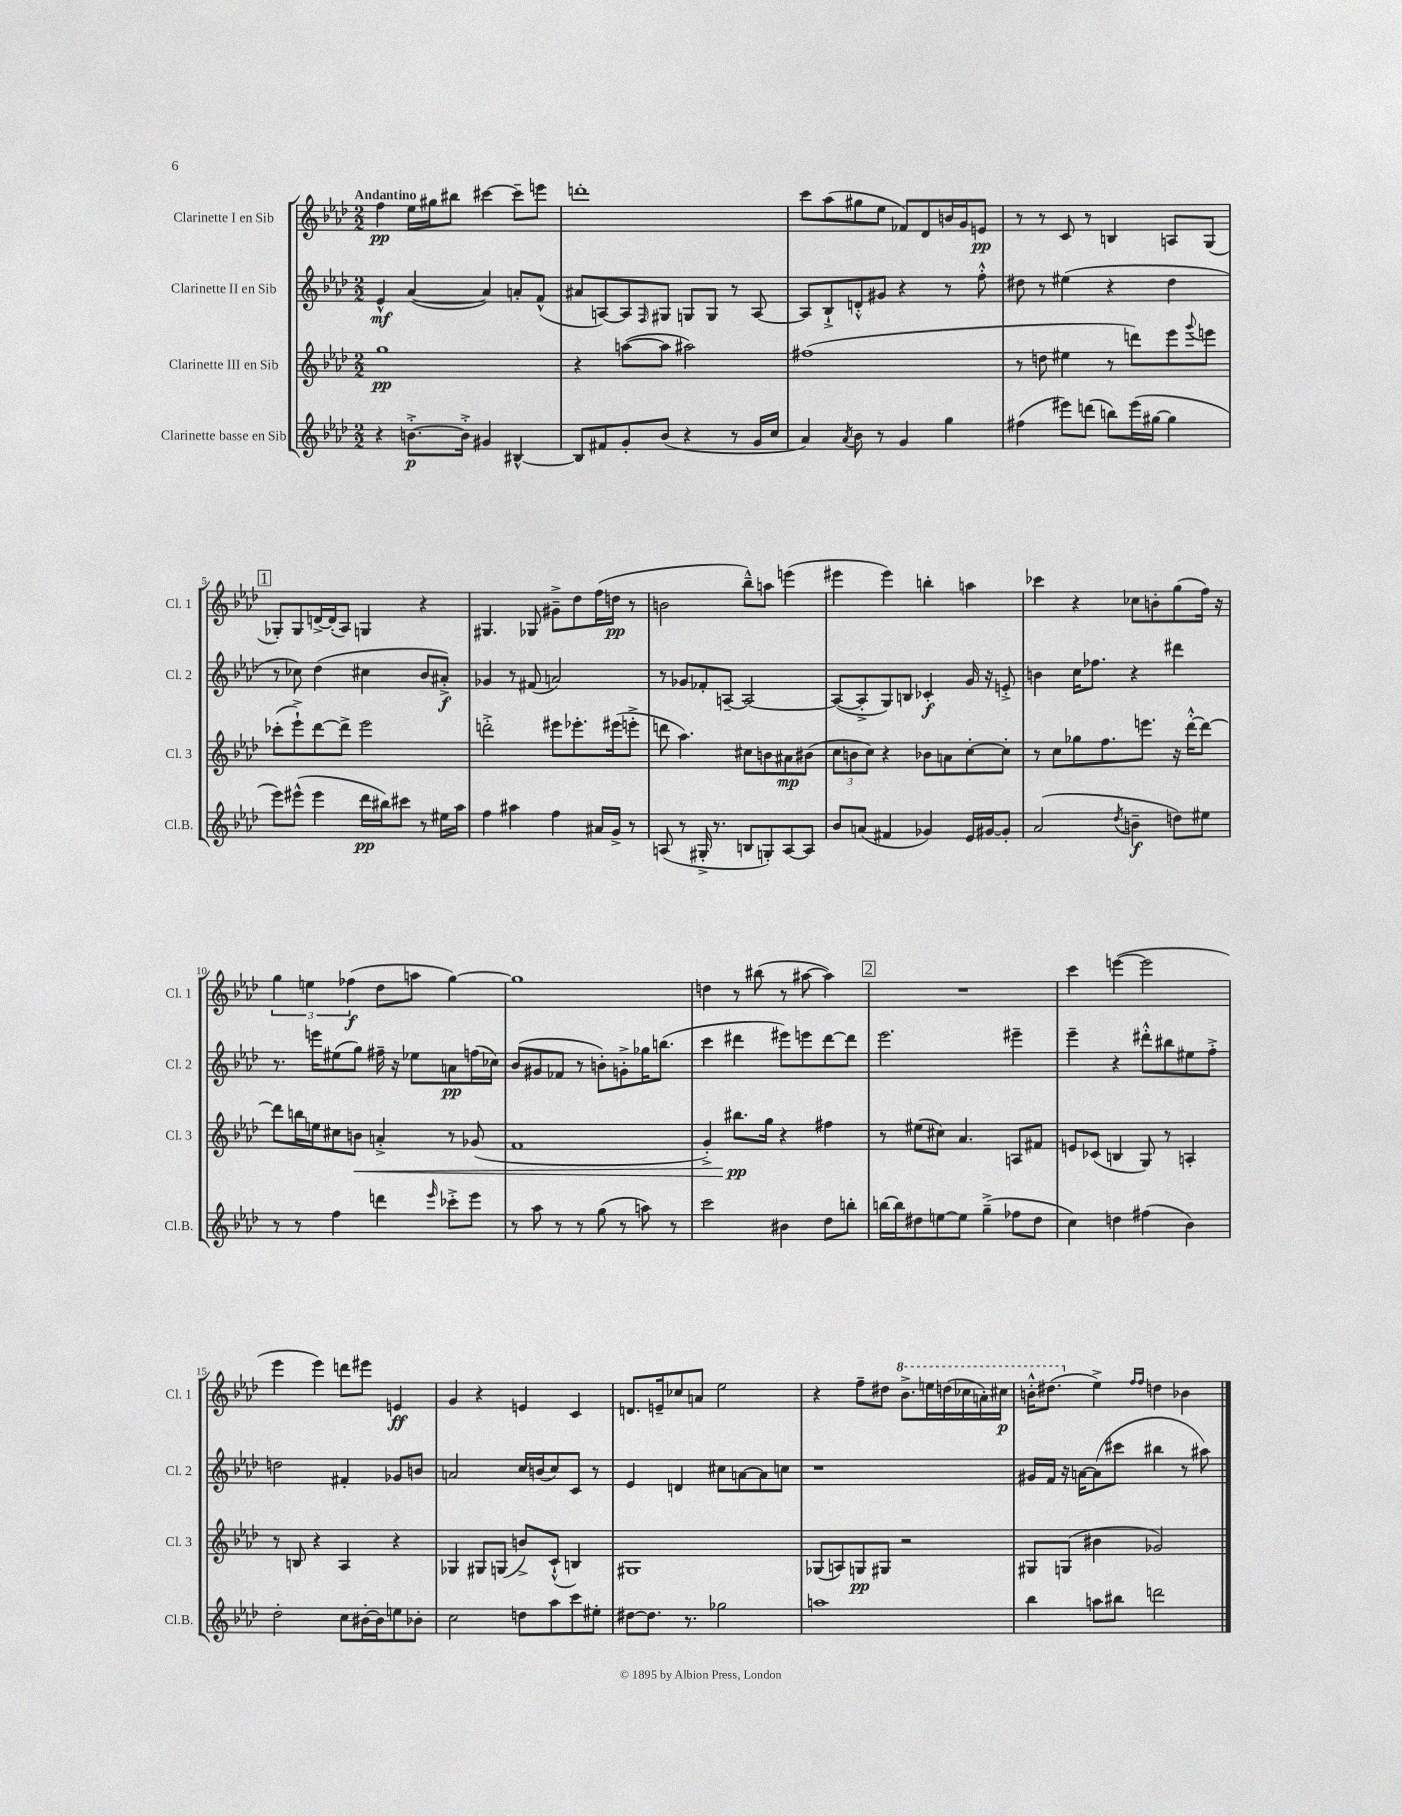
<<
\new StaffGroup <<
\new Staff = "s0" \with { instrumentName = "Clarinette I en Sib" shortInstrumentName = "Cl. 1" } {
    \clef treble \key aes \major \numericTimeSignature \time 2/2 \tempo "Andantino"
    f''4\pp ees''16 gis''16 bis''8 cis'''4~ cis'''8-- e'''8 |
    d'''1-. |
    c'''8 aes''8( gis''8 ees''8 fes'8) des'8 b'16 g'16 e'8\pp |
    r8 r8 c'8 r8 b4 a8 g8( |
    \mark \markup { \box "1" } ges8-.) ges8 d'16~-> d'16-.( aes8) g4 r4 |
    gis4. ges8 gis'8---> des''8 f''16( d''16\pp r8 |
    b'2 bes''8---^) a''8 e'''4( |
    eis'''4 eis'''4) b''4-. a''4 |
    ces'''4 r4 ces''8 b'8-. g''8( f''16) r16 |
    \tuplet 3/2 { g''4 e''4 fes''4\f( } des''8 a''8 g''4~) |
    g''1 |
    d''4 r8 bis''8( r8 ais''8~ ais''4) |
    \mark \markup { \box "2" } R1 |
    c'''4 e'''4~( e'''2 |
    ees'''4 ees'''4) d'''8 eis'''8 e'4\ff |
    g'4 r4 e'4 c'4 |
    d'8. e'16-- ces''8 a'8 ees''2 |
    r4 f''8-- dis''8 \ottava #1 bes''8.-> e'''16 d'''16( ces'''16 a''16-.) cis'''16\p |
    b''16-.-^ dis'''8.( \ottava #0 ees''4->) \grace { f''16 f''16 } d''4 bes'!4 \bar "|." |
}
\new Staff = "s1" \with { instrumentName = "Clarinette II en Sib" shortInstrumentName = "Cl. 2" } {
    \clef treble \key aes \major \numericTimeSignature \time 2/2
    ees'4-^\mf aes'4~( aes'4) a'8-. f'8-^( |
    ais'8 a8~) a8 \grace { f16 } gis8 g8 g8 r8 a8~ |
    a8 bes8-!-> d'8-.-^ gis'8 r4 r8 f''8-.-^ |
    dis''8 r8 eis''4( r4 dis''4 |
    \mark \markup { \box "1" } r8 ces''8) des''4( cis''4 bes'8 ais'8-.->\f) |
    ges'4 r8 fis'8( a'2) |
    r8 ges'8 fes'8-. a8~-- a2~ |
    a8~( a8-.-> g8) b8 ces'4-.\f g'16 r16 e'8-.-> |
    b'4 c''16 fes''8. r4 dis'''4 |
    r8. e'''16 eis''8( g''8) fis''16-- r16 ees''8 a'8\pp f''16( ces''16) |
    bes'8( gis'8 fes'8 r8 b'8-.) g'8-.-> ges''16 b''8.( |
    c'''4 dis'''4 eis'''8) e'''8 dis'''8~ dis'''8 |
    \mark \markup { \box "2" } ees'''2. eis'''4-- |
    ees'''4-- r4 dis'''8-.-^ bis''8 eis''8 f''8-.-> |
    d''2 fis'4-. ges'8 b'8 |
    a'2 c''16 b'16( c''8) c'8 r8 |
    ees'4 d'4 cis''8 a'8~ a'8 c''8 |
    r1 |
    gis'16 f'16 r16 a'16~ a'8( cis'''8 bis''4 r8 ais''8) \bar "|." |
}
\new Staff = "s2" \with { instrumentName = "Clarinette III en Sib" shortInstrumentName = "Cl. 3" } {
    \clef treble \key aes \major \numericTimeSignature \time 2/2
    g''1\pp |
    r4 a''8~( a''8 ais''2) |
    fis''1( |
    r8 d''8 eis''4 r8 d'''8) ees'''8 \appoggiatura { g'''8 } e'''8 |
    \mark \markup { \box "1" } ces'''8-.( ees'''8-!->) des'''8~ des'''8-> ees'''2 |
    d'''2-.-> eis'''8 ees'''8.-. eis'''16( e'''8-.-> |
    d'''8 aes''4.) cis''8 b'8 ais'8\mp bis'8( |
    \tuplet 3/2 { c''8 b'8 c''8) } r4 bes'8 a'8 c''8~-. c''8-. |
    r8 c''8 ges''8 f''8. e'''8. r16 des'''16~-.-^ des'''8~ |
    des'''8 b''16 e''16 cis''8 b'8\< a'4-.-> r8 ges'8( |
    f'1 |
    g'4-.->) bis''8.\pp\! g''16 r4 fis''4 |
    \mark \markup { \box "2" } r8 eis''8( cis''8) aes'4. a8 fis'8 |
    e'8 ces'8( b4 g8) r8 a4-. |
    r8 b8 r4 aes4 r4 |
    ges4 gis8 g8( b'8->) c'8-!-^( b4) |
    gis1 |
    ges8( a8) g8\pp gis8 r2 |
    gis8 g8( bis'4 ges'2) \bar "|." |
}
\new Staff = "s3" \with { instrumentName = "Clarinette basse en Sib" shortInstrumentName = "Cl.B." } {
    \clef treble \key aes \major \numericTimeSignature \time 2/2
    r4 b'8.~-.->\p b'16-.-> gis'4 bis4~-^ |
    bis8 fis'8 g'8-. bes'8( r4 r8 g'16 c''16 |
    aes'4) \acciaccatura { aes'8 } bes'8 r8 g'4 g''4 |
    fis''4( eis'''8) d'''8( b''8) eis'''16( gis''16~ gis''4 |
    \mark \markup { \box "1" } ees'''8) eis'''8-^( eis'''4 des'''16\pp bis''16) cis'''8 r8 eis''16 aes''16 |
    f''4 ais''4 f''4 ais'16 g'16-> r8 |
    a8( r8 gis16-.-> r8. b8 g8-.) a8~ a8 |
    bes'8 a'8( fis'4 ges'4) ees'16 gis'16~ gis'8-. |
    aes'2( \acciaccatura { des''8 } b'4--\f d''8) eis''8 |
    r8 r8 f''4 d'''4 \grace { ees'''16 } ces'''8-.-> ees'''8 |
    r8 aes''8 r8 r8 g''8( r8 a''8) r8 |
    c'''2 bis'4 des''8 b''8-. |
    \mark \markup { \box "2" } b''16~ b''16 dis''8 e''8~ e''8 g''4--->( fes''8 dis''8 |
    c''4) d''4 fis''4( bes'4) |
    des''2-. c''8 bis'16~-. bis'16 e''8 bes'8-. |
    c''2 d''8 aes''8 c'''8 eis''8-. |
    dis''8~ dis''8. r8. ges''2 |
    a''1 |
    bes''4 a''8 bis''8 d'''2 \bar "|." |
}
>>
>>
